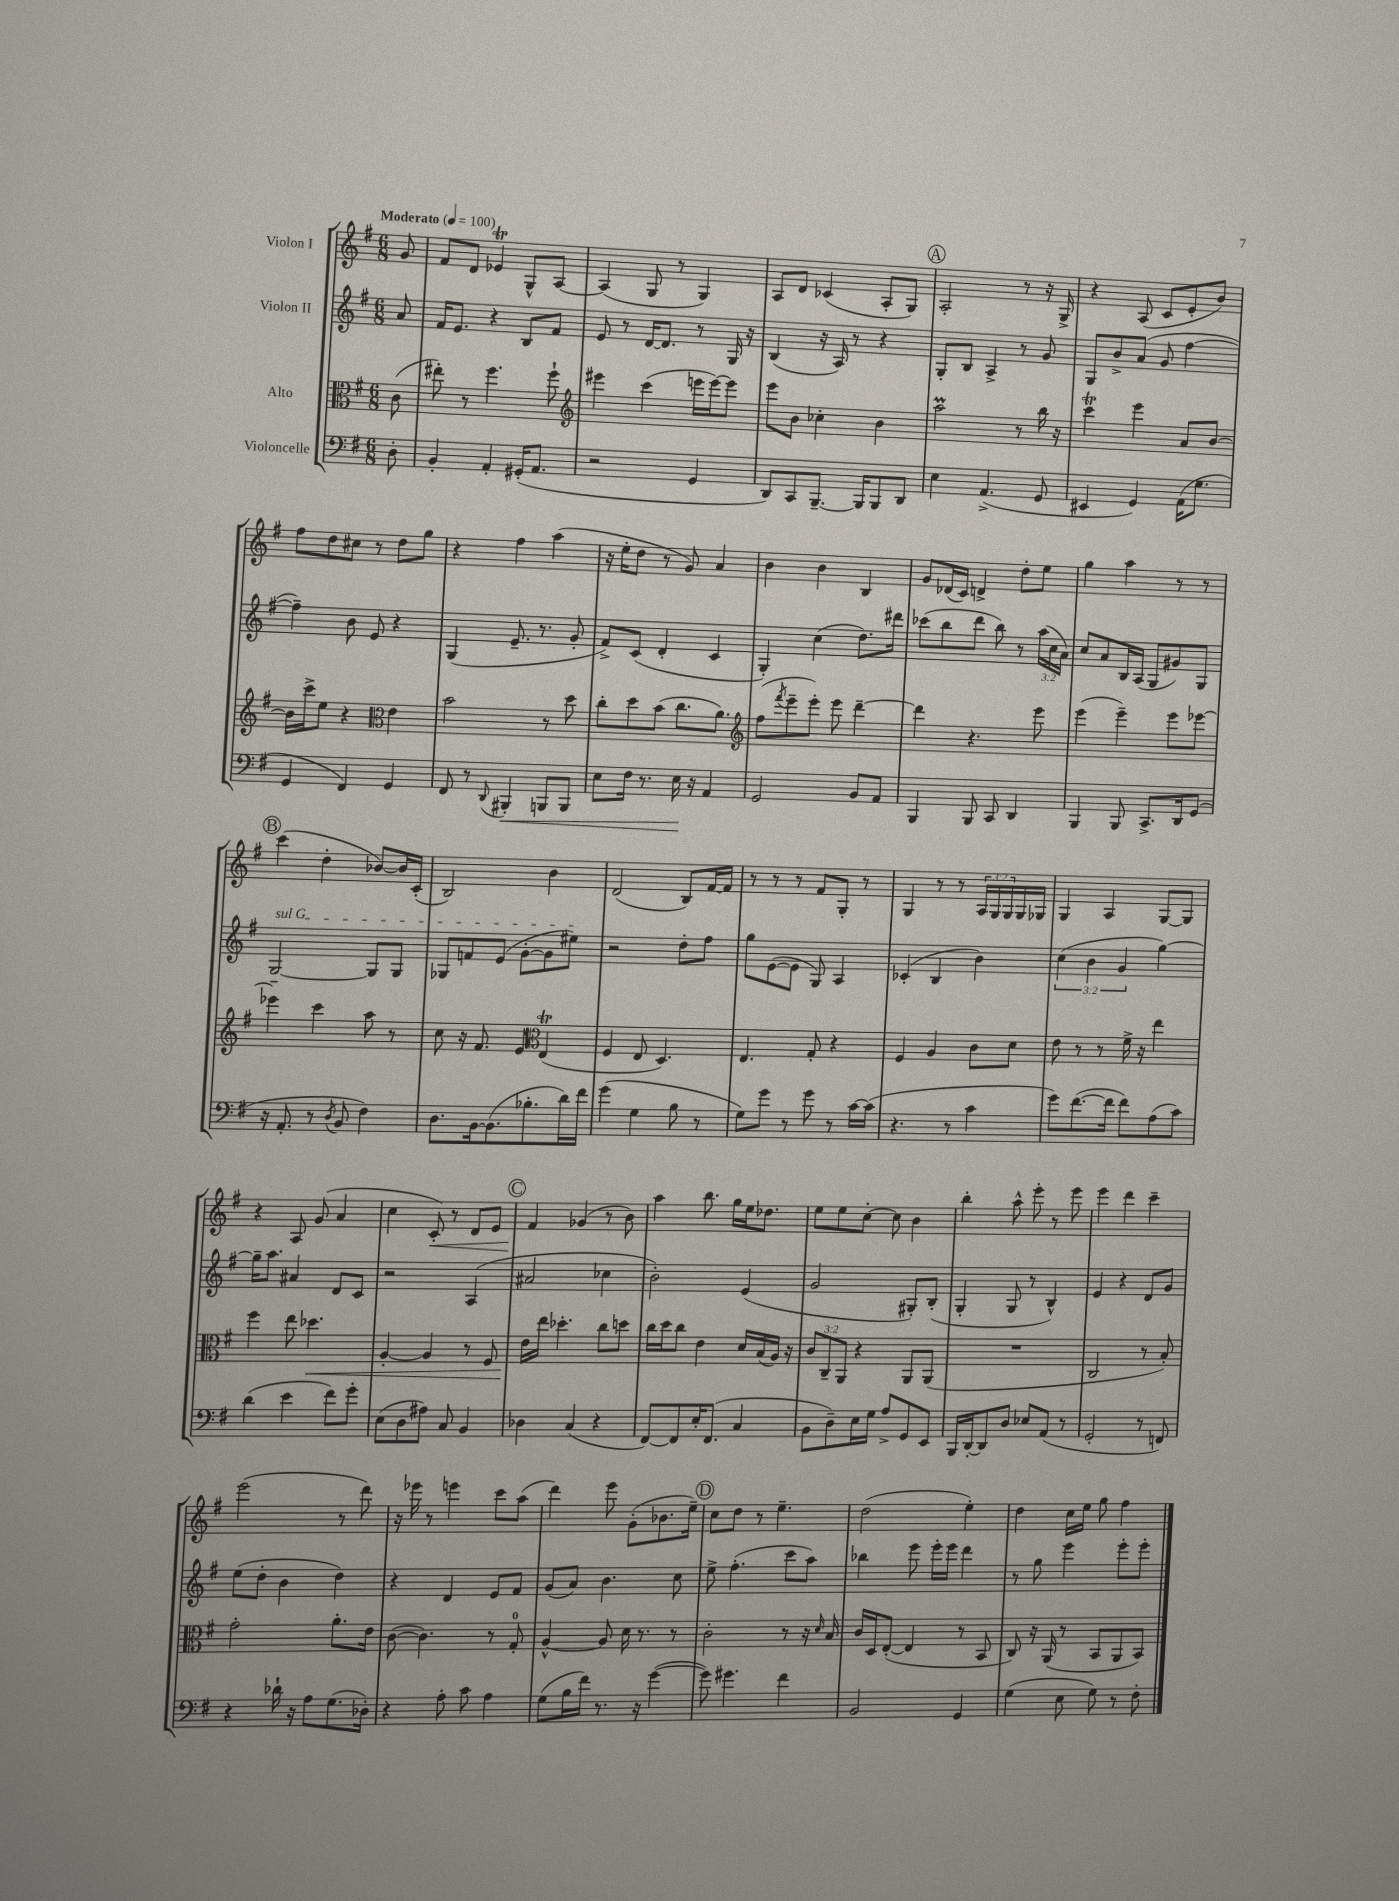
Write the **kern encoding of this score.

**kern	**kern	**kern	**kern
*staff4	*staff3	*staff2	*staff1
*clefF4	*clefC3	*clefG2	*clefG2
*k[f#]	*k[f#]	*k[f#]	*k[f#]
*M6/8	*M6/8	*M6/8	*M6/8
*MM100	*MM100	*MM100	*MM100
8D'\	(8c\	8a/	8g/
=	=	=	=
4BB'/	8ee#'\)	16f#/LK	8f#/L
.	.	8.e/J	.
.	8r	.	8d/J
4AA'/	4.ff#\	4r	4e-/
(16GG#'/LK	.	8B/L	8G^^/L
8.AA/J	.	.	.
.	8ff#`\	8f#/J	[8A/J
=	=	=	=
*	*clefG2	*	*
2r	4eee#\	8e/	(4A/]
.	.	8r	.
.	(4ccc\	[16d/LK	8G/
.	.	8.d/]J	.
.	.	.	8r
4GG/	16eee\LL	8r	4G/)
.	[16eee\J)	.	.
.	8eee\]J	16G/	.
.	.	16r	.
=	=	=	=
8DD/L)	8eee\L	(4B/	8A/L
8CC/	8b\J	.	8d/J
[8.BBB~/J	4cc-'\	16r	(4c-/
.	.	16A/)	.
.	.	8r	.
16BBB/]LK	.	.	.
8BBB/	4b\	4r	8A'/L
8DD/J	.	.	8G/J)
=	=	=	=
4E\	2aa\	8G'/L	2A'/
.	.	8B/J	.
(4.AA^/	.	4A^/	.
.	8r	8r	8r
8GG/	16bb\	8g/	16r
.	16r	.	16G^/
=	=	=	=
4EE#/	4ccc\	8G/L	4r
.	.	8b^/	.
4GG/)	4eee\	(8a/J	(8A/
.	.	8g/	8c/L
(16AA\LK	8a/L	[4ff#\	8e'/
8.G\J	.	.	.
.	[8b/J	.	8b/J)
=	=	=	=
4GG/	16b\]LL	4ff#~\])	8ff#\L
.	16ccc^\J	.	.
.	8ee\J	.	8dd\
4FF#/)	4r	8b\	8cc#\J
.	.	8e/	8r
*	*clefC3	*	*
4GG/	4e\	4r	8dd\L
.	.	.	8gg\J
=	=	=	=
8FF#/	2b\	(4G/	4r
8r	.	.	.
8qqDD/	.	.	.
4BBB#'/	.	8.e~/	4ff#\
.	.	8.r	.
8BBB/L	8r	.	(4aa\
8BBB/J	8dd\	8g'/	.
=	=	=	=
8E\L	8cc'\L	8f#^/L)	16r
.	.	.	16ee'\LK
16F#\Jk	8dd\	(8c/J	8dd\J
8.r	.	.	.
.	(8b\J	4d'/	8r
16E\	8.cc\L	.	8g/)
16r	.	.	.
4AA/	.	4c/	4a/
.	8.a\J)	.	.
=	=	=	=
*	*clefG2	*	*
2GG/	(8ff#\L	4G'/)	4b\
.	8qfff#/	.	.
.	8eee~\	.	.
.	8eee'\J)	(4cc\	4b\
.	8eee\	.	.
8BB/L	[4ddd~\	8.dd\L)	4B/
8AA/J	.	.	.
.	.	16ddd#\Jk	.
=	=	=	=
4BBB/	4ddd\]	(8ccc-\L	8g/L
.	.	8bb\	(16d-/L
.	.	.	16c/JJ)
8BBB/	4.r	8ddd\J	4d^/
8CC/	.	8bb\)	.
4DD/	.	8r	8dd'\L
.	8eee\	(24aa\LL	8ee\J
.	.	24cc\	.
.	.	24a\JJ)	.
=	=	=	=
4BBB/	(4eee\	8cc/L	4gg\
.	.	8a/	.
8BBB/	4eee~\)	16B/L	4aa\
.	.	(16A/JJ	.
8.CC^/L	.	8G/L	.
.	8eee\L	8g#/)	8r
16DD/k	.	.	.
(8GG/J	[8eee-\J	8G/J	8r
=	=	=	=
16r	4eee-~\]	[2G/	(4ccc\
8.AA'/	.	.	.
8r	4ccc\	.	4dd'\
8qD/	.	.	.
8BB/	.	.	.
4F#\)	8aa\	8G/]L	[8b-/L)
.	8r	8G/J	16b-/]L
.	.	.	(16c'/JJ
=	=	=	=
8.D\L	8cc\	8G-/L	2B/)
.	16r	8f/	.
[16BB\k	8.f#/	.	.
(8.BB\]	.	(8e/J	.
.	8e/	[8g'\L	.
8.B-'\	.	.	.
*	*clefC3	*	*
.	(4E/	8g\]	4b\
16d\L)	.	8ee#\J)	.
16f#\JJ	.	.	.
=	=	=	=
(4g\	4F#/	2r	(2d/
4G\	8E/	.	.
.	4.D/)	.	.
8B\	.	8dd'\L	8B/L)
8r	.	8ff#\J	[16f#/L
.	.	.	16f#/]JJ
=	=	=	=
8G\L)	4.E/	8gg\L	8r
8g\J	.	([8e\	8r
8r	.	8e\]J	8r
8g\	8G'/	8G/)	8f#/L
8r	4r	4A/	8G'/J
[16c\LL	.	.	8r
(16c\]JJ	.	.	.
=	=	=	=
4.r	4F#/	(4c-'/	4G/
.	4A/	4B/	8r
8r	.	.	8r
4c\	8c\L	4b\)	24A/LL
.	.	.	24G/
.	.	.	24G/
.	8d\J	.	16G/
.	.	.	16G-/JJ
=	=	=	=
8g\L)	8e\	(6cc\	4G/
([8.f#\	8r	.	.
.	.	6b\	.
.	8r	.	4A/
16f#\]Jk	.	.	.
.	.	6g/	.
8f#\L)	16f#^\	.	.
.	16r	.	.
(8A\	4ee\	[4gg\)	[8G/L
8c\J)	.	.	8G/]J
=	=	=	=
(4d\	4ff#\	16gg~\]LK	4r
.	.	8.aa\J	.
4e\	8ee\	4a#/	8A/
.	4.dd-\	.	(8g/
8f#\L)	.	8d/L	4a/
8g'\J	.	8c/J	.
=	=	=	=
(8E\L	[4A'/	2r	4cc\
8D\	.	.	.
8A#\J)	4A/]	.	8c'/)
8C/	.	.	8r
4BB/	8r	(4A/	8d/L
.	8F#/	.	8e/J
=	=	=	=
4D-\	16e\LL	2a#/	4f#/
.	16ee\JJ	.	.
.	4.dd-'\	.	.
(4C/	.	.	(4g-/
4r	8cc\L	4cc-\	8r
.	8dd\J	.	8b\)
=	=	=	=
[8FF#/L)	16cc\LL	2b'\)	4aa\
.	16dd\J	.	.
8FF#/]	8cc\J	.	.
16E'/K	4e\	.	8.bb\
(8.FF#/J	.	.	.
.	.	.	16gg\LL
4C/	16d/LL	(4e/	16ee\J
.	(16B/	.	8.dd-\J
.	16A/JJ)	.	.
.	16r	.	.
=	=	=	=
8BB\L	12c/L	2g/	8ee\L
.	12C~/	.	.
8D~\)	.	.	8ee\
.	12AA/J	.	.
16E\L	4r	.	[8cc'\J
16G\JJ	.	.	.
8A^/L	.	.	8cc\]
8GG/	8AA/L	8G#'/L)	4b\
8EE/J	(8AA/J	(8B'/J	.
=	=	=	=
16BBB/LL	2.r	4G'/	4bb'\
[16DD'/J	.	.	.
8DD/]	.	.	.
8D/J	.	8G/	8aa^^\
8E-/L	.	8r	8eee'\
(8AA/J	.	4B^^/)	8r
8r	.	.	8eee\
=	=	=	=
2GG'/	2C/	4e/	4eee\
.	.	4r	4ddd\
8r	8r	8d/L	4ccc~\
8FF/)	8B'/)	8g/J	.
=	=	=	=
4r	2g'\	(8ee\L	(2eee\
.	.	8dd'\J	.
16d-`\	.	4b\	.
16r	.	.	.
8A\L	.	.	.
(8.G\	8.a'\L	4dd\)	8r
.	.	.	8ddd\)
16D-'\Jk)	16e\Jk	.	.
=	=	=	=
4r	([8c\	4r	16r
.	.	.	16eee-\
.	4.c\])	.	8r
8A'\	.	4d/	4eee\
8c\	.	.	.
4A\	8r	8e/L	8ccc\L
.	8G'/	8f#/J	(8aa\J
=	=	=	=
(8G\L	[4A^^/	(8g/L	4ddd\)
16B\L	.	8a/J)	.
16f#\JJ)	.	.	.
8.r	8A/]	4.b\	8eee\
.	16d\	.	(8g'\L
16r	8.r	.	.
([4g\	.	.	8.b-\
.	8r	8cc\	.
.	.	.	16ee~\Jk)
=	=	=	=
8g\])	2c'\	8ee^\	8cc\L
4.g#\	.	(4.ff#'\	8dd\J
.	.	.	8r
.	.	.	4.ee~\
4f#\	8r	8ccc\L	.
.	16r	8aa\J)	.
.	16qqd/	.	.
.	16B/	.	.
=	=	=	=
2BB/	16c/LL	4bb-\	(2dd\
.	16D/J	.	.
.	([8E'/J	.	.
.	4E/]	8eee\	.
.	.	16eee'\LL	.
.	.	16eee\JJ	.
4GG/	8r	4ddd\	4ee'\)
.	8BB/	.	.
=	=	=	=
(4G\	8C/)	8r	4dd\
.	16r	8gg\	.
.	(16AA/	.	.
8E\	8r	4eee\	16cc\LL
.	.	.	16ee\JJ
8G\)	8BB/L	.	8gg\
8r	8AA/	8eee'\L	4ff#\
8F#'\	8BB/J)	8eee'\J	.
==	==	==	==
*-	*-	*-	*-
